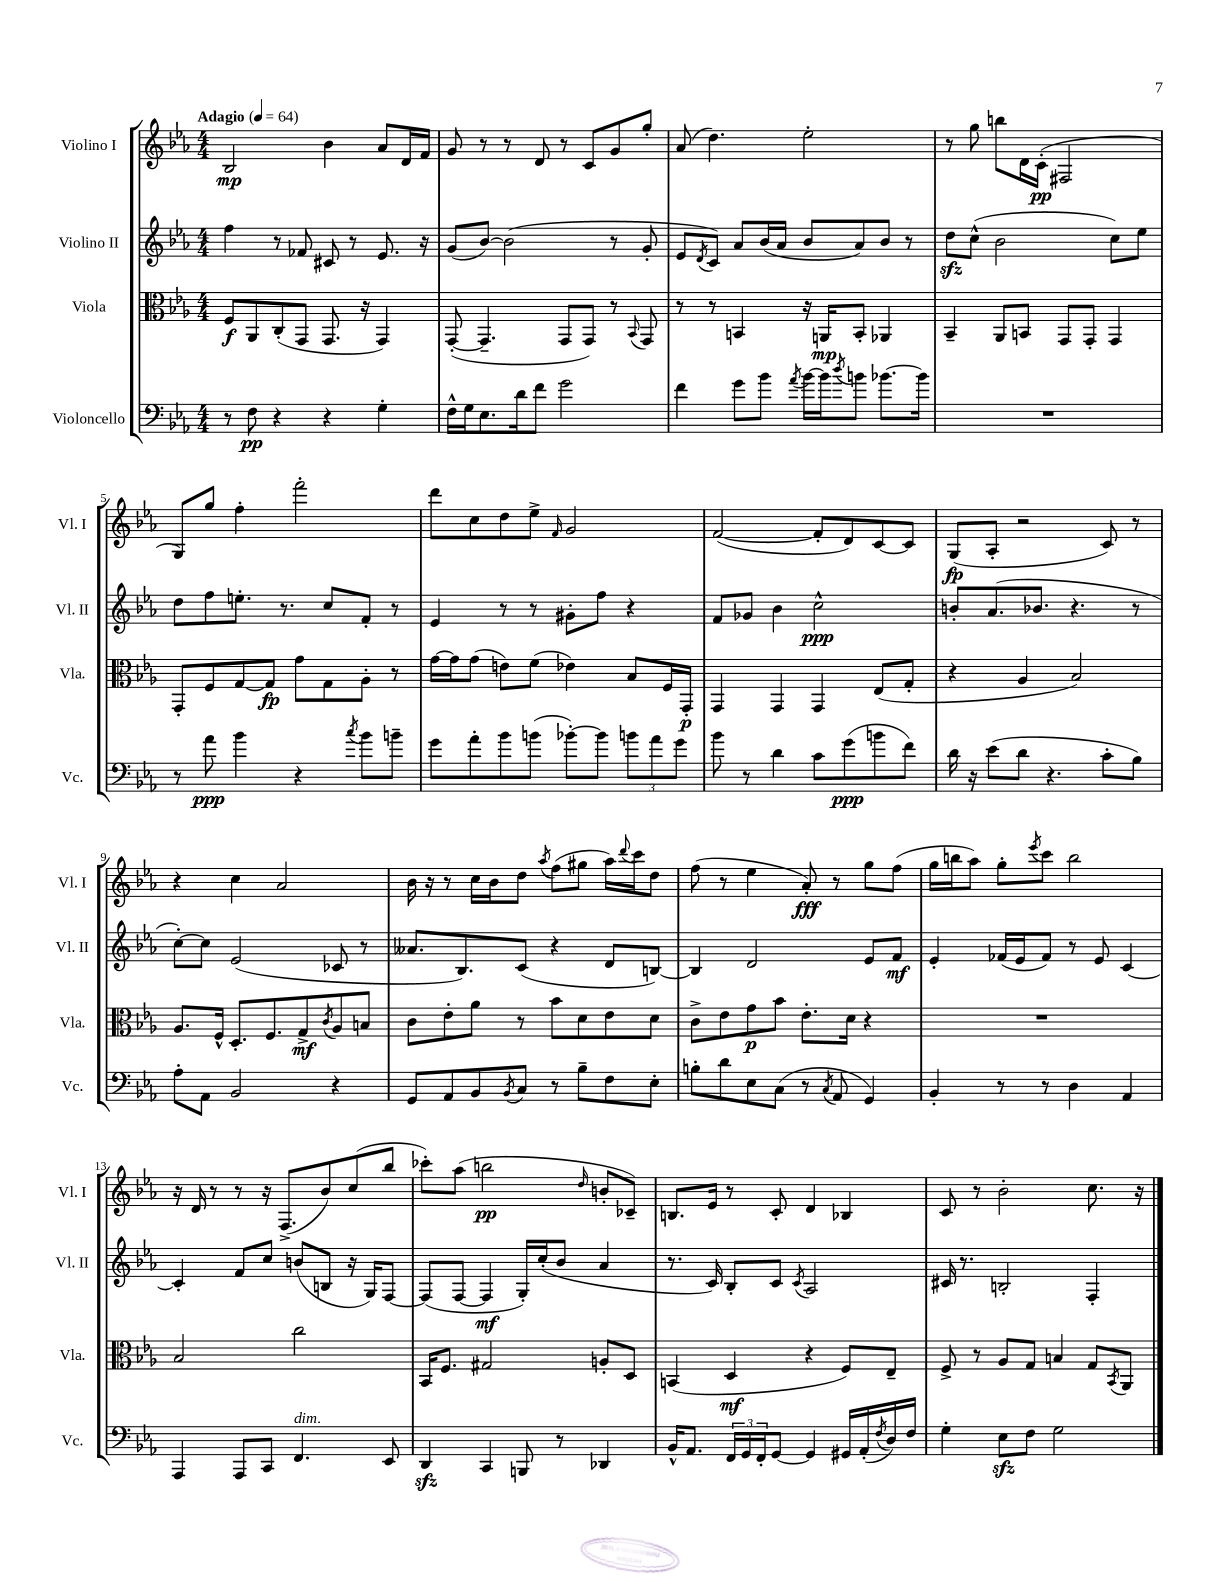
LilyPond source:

<<
\new StaffGroup <<
\new Staff = "s0" \with { instrumentName = "Violino I" shortInstrumentName = "Vl. I" } {
    \clef treble \key ees \major \numericTimeSignature \time 4/4 \tempo "Adagio" 4 = 64
    bes2\mp bes'4 aes'8 d'16 f'16 |
    g'8 r8 r8 d'8 r8 c'8 g'8 g''8-. |
    aes'8( d''4.) ees''2-. |
    r8 g''8 b''8 d'16 c'16-.\pp( fis2 |
    g8) g''8 f''4-. f'''2-. |
    d'''8 c''8 d''8 ees''8-> \grace { f'16 } g'2 |
    f'2~( f'8-. d'8) c'8~ c'8 |
    g8\fp( aes8-. r2 c'8) r8 |
    r4 c''4 aes'2 |
    bes'16 r16 r8 c''16 bes'16 d''8 \acciaccatura { aes''8 } f''8( gis''8 aes''16) \appoggiatura { d'''8 } c'''16 d''8 |
    f''8( r8 ees''4 aes'8-.\fff) r8 g''8 f''8( |
    g''16 b''16 aes''8) g''8-. \acciaccatura { ees'''8 } c'''8 b''2 |
    r16 d'16 r8 r8 r16 f8.->( bes'8) c''8( bes''8 |
    ces'''8-.) aes''8( b''2\pp \grace { d''16 } b'8-. ces'8--) |
    b8. ees'16 r8 c'8-. d'4 bes4 |
    c'8 r8 bes'2-. c''8. r16 \bar "|." |
}
\new Staff = "s1" \with { instrumentName = "Violino II" shortInstrumentName = "Vl. II" } {
    \clef treble \key ees \major \numericTimeSignature \time 4/4
    f''4 r8 fes'8 cis'8 r8 ees'8. r16 |
    g'8( bes'8~) bes'2( r8 g'8-. |
    ees'8 \acciaccatura { d'8 } c'8) aes'8 bes'16( aes'16 bes'8 aes'8) bes'8 r8 |
    d''8\sfz c''8-^( bes'2 c''8) ees''8 |
    d''8 f''8 e''8.-. r8. c''8 f'8-. r8 |
    ees'4 r8 r8 gis'8-. f''8 r4 |
    f'8 ges'8 bes'4 c''2-^\ppp |
    b'8-. aes'8.( bes'8. r4. r8 |
    c''8~-.) c''8 ees'2( ces'8 r8 |
    aeses'8. bes8.) c'8( r4 d'8 b8~) |
    b4 d'2 ees'8 f'8\mf |
    ees'4-. fes'16( ees'16 fes'8) r8 ees'8 c'4~ |
    c'4-. f'8 c''8 b'8( b8 r16 g16) f8~ |
    f8( f8~ f4\mf g16-.) c''16-.( bes'8 aes'4 |
    r8. c'16) bes8-. c'8 \acciaccatura { c'8 } aes2 |
    cis'16 r8. b2-. f4-. \bar "|." |
}
\new Staff = "s2" \with { instrumentName = "Viola" shortInstrumentName = "Vla." } {
    \clef alto \key ees \major \numericTimeSignature \time 4/4
    f8\f aes,8 c8-.( g,8 g,8. r16 g,4) |
    g,8~-.( g,4.-- g,8 g,8) r8 \appoggiatura { bes,8 } g,8 |
    r8 r8 b,4 r16 a,16\mp b,8-. aes,4 |
    bes,4-- aes,8 b,8 g,8 g,8-. g,4 |
    g,8-. f8 g8~ g8\fp g'8 g8 aes8-. r8 |
    g'16~ g'16 g'8( e'8) f'8( ees'4) bes8 f16 g,16-.\p |
    g,4 g,4 g,4 ees8( g8-. |
    r4 aes4 bes2) |
    aes8. f16-^ d8.-. f8. g8->\mf \acciaccatura { c'8 } aes8 b8 |
    c'8 ees'8-. aes'8 r8 bes'8 d'8 ees'8 d'8 |
    c'8-> ees'8 g'8\p bes'8 ees'8.-. d'16 r4 |
    R1 |
    bes2 c''2 |
    bes,16 f8. gis2 a8-. d8 |
    b,4( d4\mf r4 f8) ees8-- |
    f8-> r8 aes8 g8 b4 g8 \acciaccatura { bes,8 } aes,8 \bar "|." |
}
\new Staff = "s3" \with { instrumentName = "Violoncello" shortInstrumentName = "Vc." } {
    \clef bass \key ees \major \numericTimeSignature \time 4/4
    r8 f8\pp r4 r4 g4-. |
    f16-^ g16 ees8. d'16 f'8 g'2 |
    f'4 g'8 bes'8 \acciaccatura { aes'8 } bes'16~ bes'16 \acciaccatura { d''8 } b'8 bes'8.~ bes'16 |
    R1 |
    r8 aes'8\ppp bes'4 r4 \acciaccatura { c''8 } bes'8 b'8-- |
    g'8 aes'8-. bes'8 b'8( bes'8~-.) bes'8 \tuplet 3/2 { b'8 aes'8 g'8 } |
    bes'8 r8 d'4 c'8 g'8\ppp( b'8 f'8) |
    d'16 r16 ees'8( d'8 r4. c'8-. bes8) |
    aes8-. aes,8 bes,2 r4 |
    g,8 aes,8 bes,8 \acciaccatura { bes,8 } c8 r8 bes8-- f8 ees8-. |
    b8-. d'8 ees8 c8( r8 \acciaccatura { c8 } aes,8 g,4) |
    bes,4-. r8 r8 d4 aes,4 |
    aes,,4 aes,,8 c,8 f,4.^\markup { \italic "dim." } ees,8 |
    d,4\sfz c,4 b,,8 r8 des,4 |
    bes,16-^ aes,8. \tuplet 3/2 { f,16 g,16 f,16-. } g,8~ g,4 gis,16 aes,16-.( \acciaccatura { f8 } d16) f16 |
    g4-. ees8\sfz f8 g2 \bar "|." |
}
>>
>>
